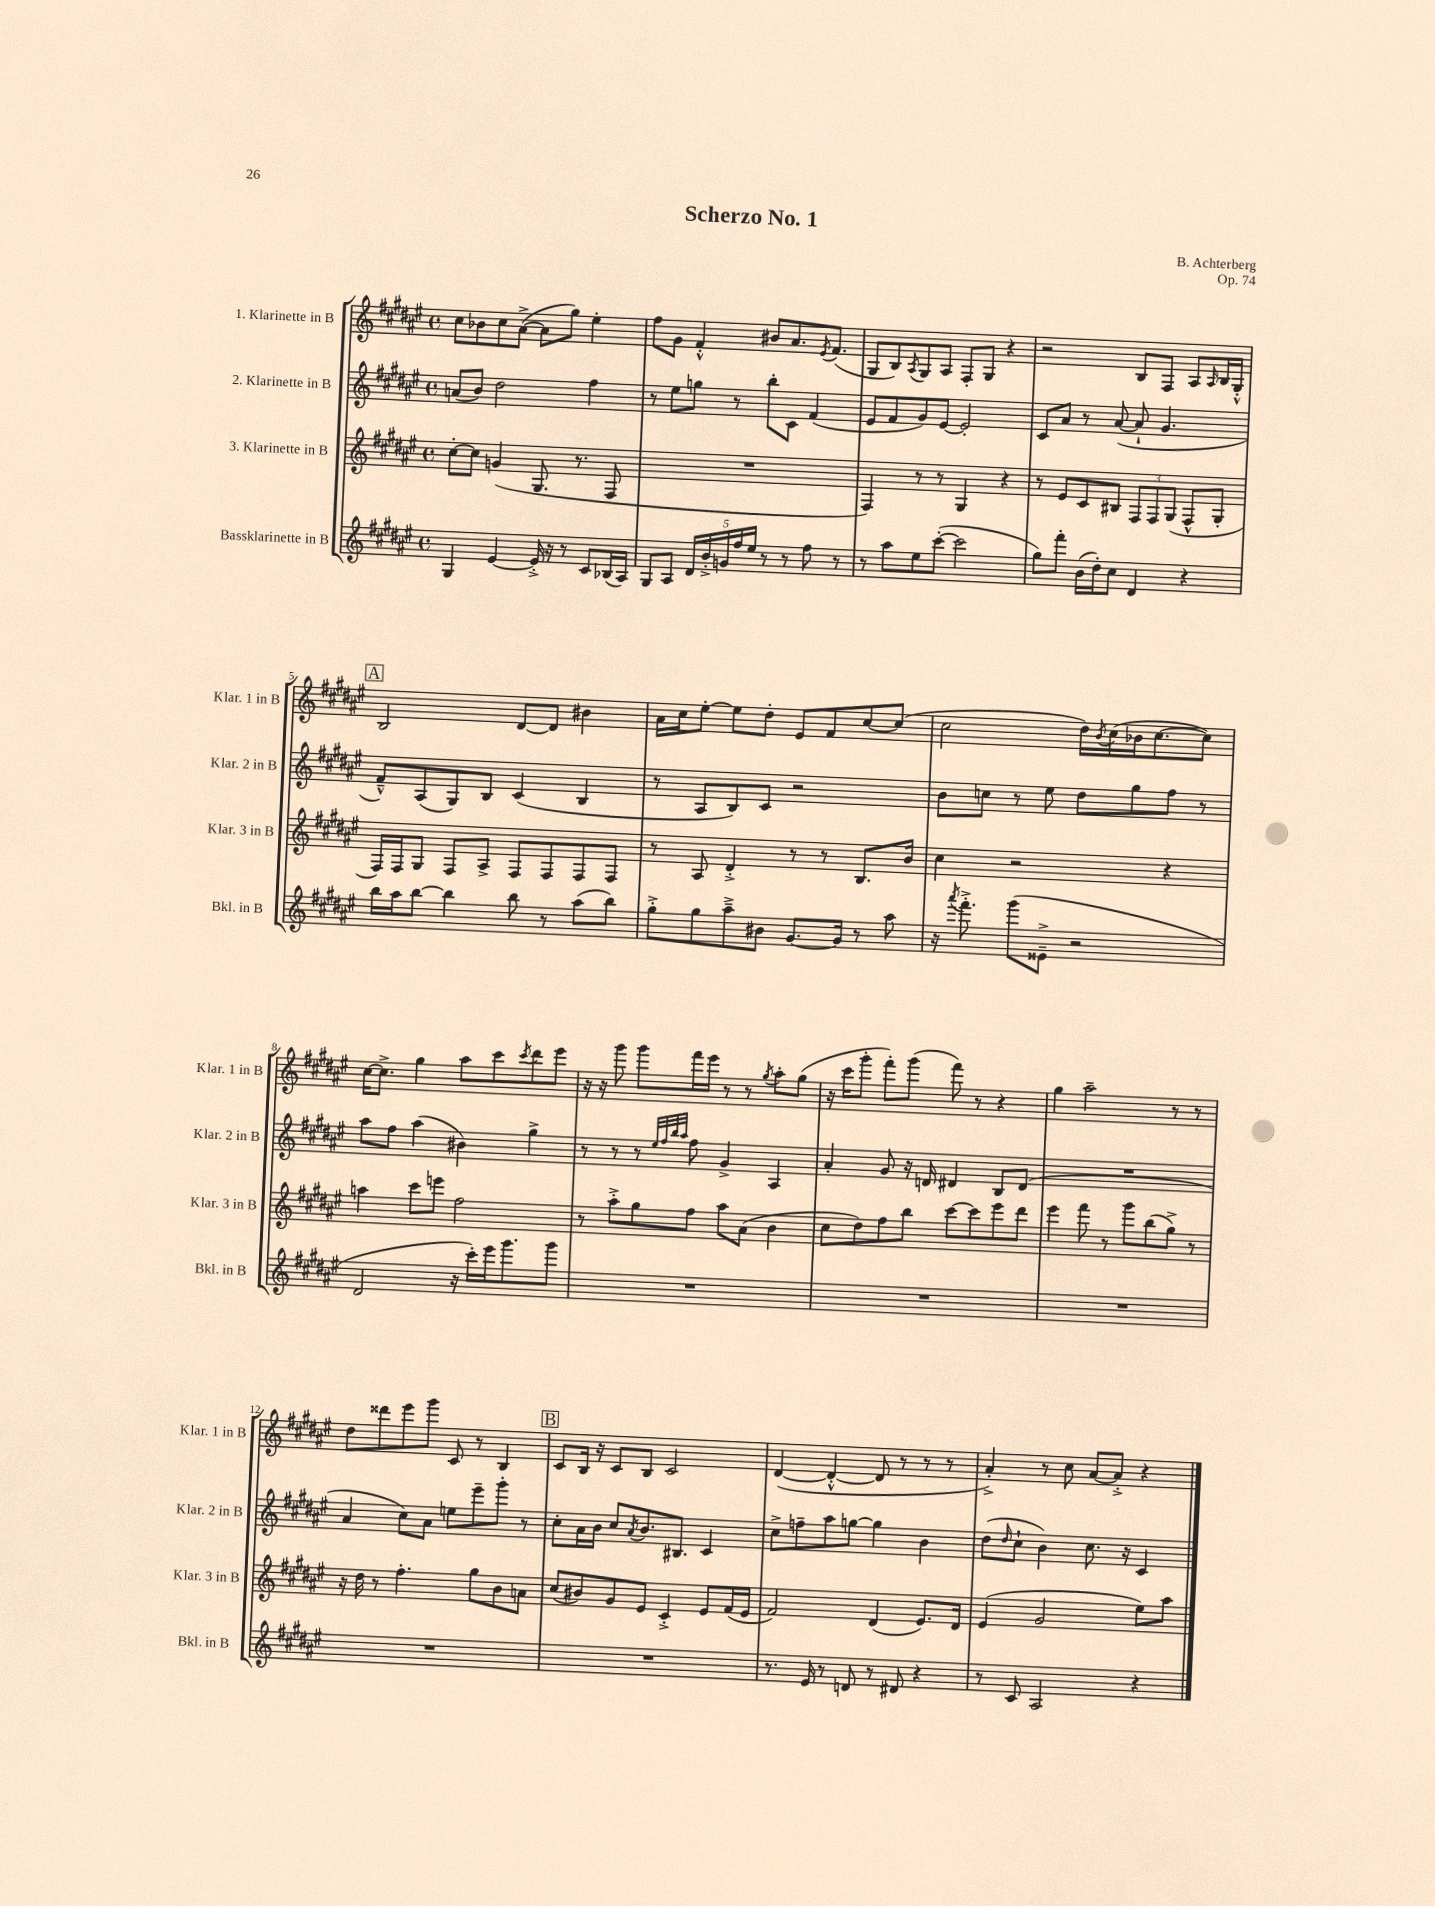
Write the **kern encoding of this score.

**kern	**kern	**kern	**kern
*part4	*part3	*part2	*part1
*staff4	*staff3	*staff2	*staff1
*I"Bassklarinette in B	*I"3. Klarinette in B	*I"2. Klarinette in B	*I"1. Klarinette in B
*I'Bkl. in B	*I'Klar. 3 in B	*I'Klar. 2 in B	*I'Klar. 1 in B
*clefG2	*clefG2	*clefG2	*clefG2
*k[f#c#g#d#a#e#]	*k[f#c#g#d#a#e#]	*k[f#c#g#d#a#e#]	*k[f#c#g#d#a#e#]
*M4/4	*M4/4	*M4/4	*M4/4
*met(c)	*met(c)	*met(c)	*met(c)
=1	=1	=1	=1
4G#/	[8cc#'\L	(8an/L	8cc#\L
.	8cc#\J]	8b/J)	8b-X\
[4e#/	(4gn/	2dd#\	8cc#\
.	.	.	([8a#^\J
16e#'^/]	8.G#/	.	8a#\L]
16r	.	.	.
8r	.	.	8gg#\J)
.	8.r	.	.
8c#/L	.	4ff#\	4ee#'\
(16B-X/L	8F#/	.	.
16A#/JJ)	.	.	.
=2	=2	=2	=2
8G#/L	1r	8r	8ff#\L
8A#/J	.	8ee#\L	8g#\J
20d#/LL	.	8ggn\J	4f#'^^/
20b'^/	.	.	.
20gn/	.	.	.
.	.	8r	.
20ff#/	.	.	.
20ee#/JJ	.	.	.
8r	.	8bb'\L	8b#X/L
8r	.	8c#\J	8.a#/
8ff#\	.	(4f#/	.
.	.	.	8qe#/
.	.	.	(8.f#/J
8r	.	.	.
=3	=3	=3	=3
8r	4F#/)	8e#/L	8G#/L
8aa#\L	.	8f#/	8B/)
.	.	.	8qA#/
8ee#\	8r	8g#/)	8G#/
([8ccc#'\J	8r	[8e#/J	8A#/J
2ccc#\]	4G#/	2e#'/]	8F#'/L
.	.	.	8G#/J
.	4r	.	4r
=4	=4	=4	=4
8gg#\L)	8r	8c#/L	2r
8fff#'\J	8e#/L	8a#/J	.
(16b\LL	8c#/	8r	.
16dd#'\J)	.	.	.
8cc#\J	8B#X/J	([8a#/	.
4d#/	12F#/L	8a#`/]	8B/L
.	12F#/	.	.
.	.	4.g#/	8F#/J
.	(12G#/J	.	.
4r	8F#^^/L	.	8A#/L
.	.	.	16qqA#/
.	8G#'/J	.	16B/L
.	.	.	16G#'^^/JJ
!!LO:LB:g=z
!!LO:REH:place=s1:t=A
=5	=5	=5	=5
16bb\LL	16F#/LL)	8f#~^^/L)	2B/
16aa#\J	16F#/J	.	.
[8bb\J	8G#/J	(8A#/	.
4bb\]	8F#/L	8G#/)	.
.	8A#^/J	8B/J	.
8bb\	8F#/L	(4c#/	[8d#/L
8r	8F#/	.	8d#/J]
(8aa#\L	8F#/	4B/	4b#X\
8bb\J)	8F#/J	.	.
=6	=6	=6	=6
8gg#'^\L	8r	8r	16a#\LL
.	.	.	16cc#\J
8gg#\	8A#/	8A#/L	[8ee#'\J
8aa#~^\	4d#'^/	8B/)	8ee#\L]
8b#X\J	.	8c#/J	8dd#'\J
[8.g#/L	8r	2r	8e#/L
.	8r	.	8f#/
16g#/Jk]	.	.	.
8r	8.B/L	.	[8cc#/
8aa#\	.	.	(8cc#/J]
.	16b/Jk	.	.
=7	=7	=7	=7
16r	4cc#\	8b\L	2cc#\
8qaaa#/	.	.	.
8.fff#'^\	.	.	.
.	.	8ccn\J	.
(8ggg#\L	2r	8r	.
8e##X~^\J	.	8ee#\	.
2r	.	8dd#\L	16dd#\LL)
.	.	.	8qb/
.	.	.	(16cc#\
.	.	8gg#\	16b-X\J
.	.	.	[8.cc#\
.	4r	8ff#\J	.
.	.	8r	8cc#\J])
!!LO:LB:g=z
=8	=8	=8	=8
2d#/	4aan\	8aa#\L	[16cc#\KL
.	.	.	8.cc#^\J]
.	.	8ff#\J	.
.	8ccc#\L	(4aa#\	4gg#\
.	8eeen\J	.	.
16r	2ff#\	4b#X\)	8aa#\L
16ccc#'\LL)	.	.	.
16eee#\J	.	.	8ccc#\
8.ggg#\	.	.	.
.	.	.	8qccc#/
.	.	4gg#^\	8ddd#\
8ggg#\J	.	.	8eee#\J
=9	=9	=9	=9
1r	8r	8r	16r
.	.	.	16r
.	8aa#'^\L	8r	8ggg#\
.	8gg#\	8r	8ggg#\L
.	.	32qqee#/LLL	.
.	.	32qqff#/	.
.	.	32qqbb/	.
.	.	32qqaa#/JJJ	.
.	8ff#\J	8ff#\	16fff#\L
.	.	.	16eee#\JJ
.	8aa#\L	4g#^/	8r
.	(8a#\J	.	8r
.	.	.	8qgg#/
.	4b\	4A#/	8aa#'\L
.	.	.	(8gg#\J
=10	=10	=10	=10
1r	8cc#\L	4a#'/	16r
.	.	.	16ccc#\KL
.	8dd#\)	.	8ggg#'\J
.	8ff#\	8g#/	8fff#'\L)
.	8bb\J	16r	(8ggg#\J
.	.	16dn/	.
.	[8ccc#\L	4d#X/	8fff#\)
.	8ccc#\]	.	8r
.	8eee#\	8B/L	4r
.	8ddd#\J	(8d#/J	.
=11	=11	=11	=11
1r	4eee#\	1r	4gg#\
.	8fff#\	.	2aa#~\
.	8r	.	.
.	8ggg#\L	.	.
.	(8bb\	.	.
.	8gg#^\J)	.	8r
.	8r	.	8r
!!LO:LB:g=z
=12	=12	=12	=12
1r	16r	4a#/	8dd#\L
.	16dd#\	.	.
.	8r	.	8ddd##X\
.	4.ff#'\	8cc#\L)	8eee#\
.	.	8a#\J	8ggg#\J
.	.	8een\L	8c#/
.	8gg#\L	8eee#~\	8r
.	8b\	8ggg#'\J	4B/
.	8an\J	8r	.
!!LO:REH:place=s1:t=B
=13	=13	=13	=13
1r	(8cc#/L	8cc#'\L	8c#/L
.	8b#X/)	16a#\L	16B/Jk
.	.	16b\JJ	16r
.	8g#/	8cc#/L	8c#/L
.	.	8qa#/	.
.	8e#/J	8.b/	8B/J
.	4c#'^/	.	2c#/
.	.	8.B#X/J	.
.	8e#/L	4c#/	.
.	(16f#/L	.	.
.	16e#/JJ	.	.
=14	=14	=14	=14
8.r	2f#/)	8cc#^\L	([4d#/
.	.	8ffn~\	.
16e#/	.	.	.
8r	.	8aa#\	4d#'^^/_
8dn/	.	[8ggn\J	.
8r	(4d#/	4gg\]	8d#/]
8d#X/	.	.	8r
4r	8.e#/L)	4b\	8r
.	.	.	8r
.	16d#/Jk	.	.
=15	=15	=15	=15
8r	(4e#/	(8dd#\L	4a#'^/)
.	.	16qqdd#/	.
8c#/	.	8cc#`\J	.
2A#/	2g#/	4b\)	8r
.	.	.	8cc#\
.	.	8.cc#\	[8a#/L
.	.	.	8a#'^/J]
.	.	16r	.
4r	8ee#\L)	4c#/	4r
.	8aa#\J	.	.
==	==	==	==
*-	*-	*-	*-
